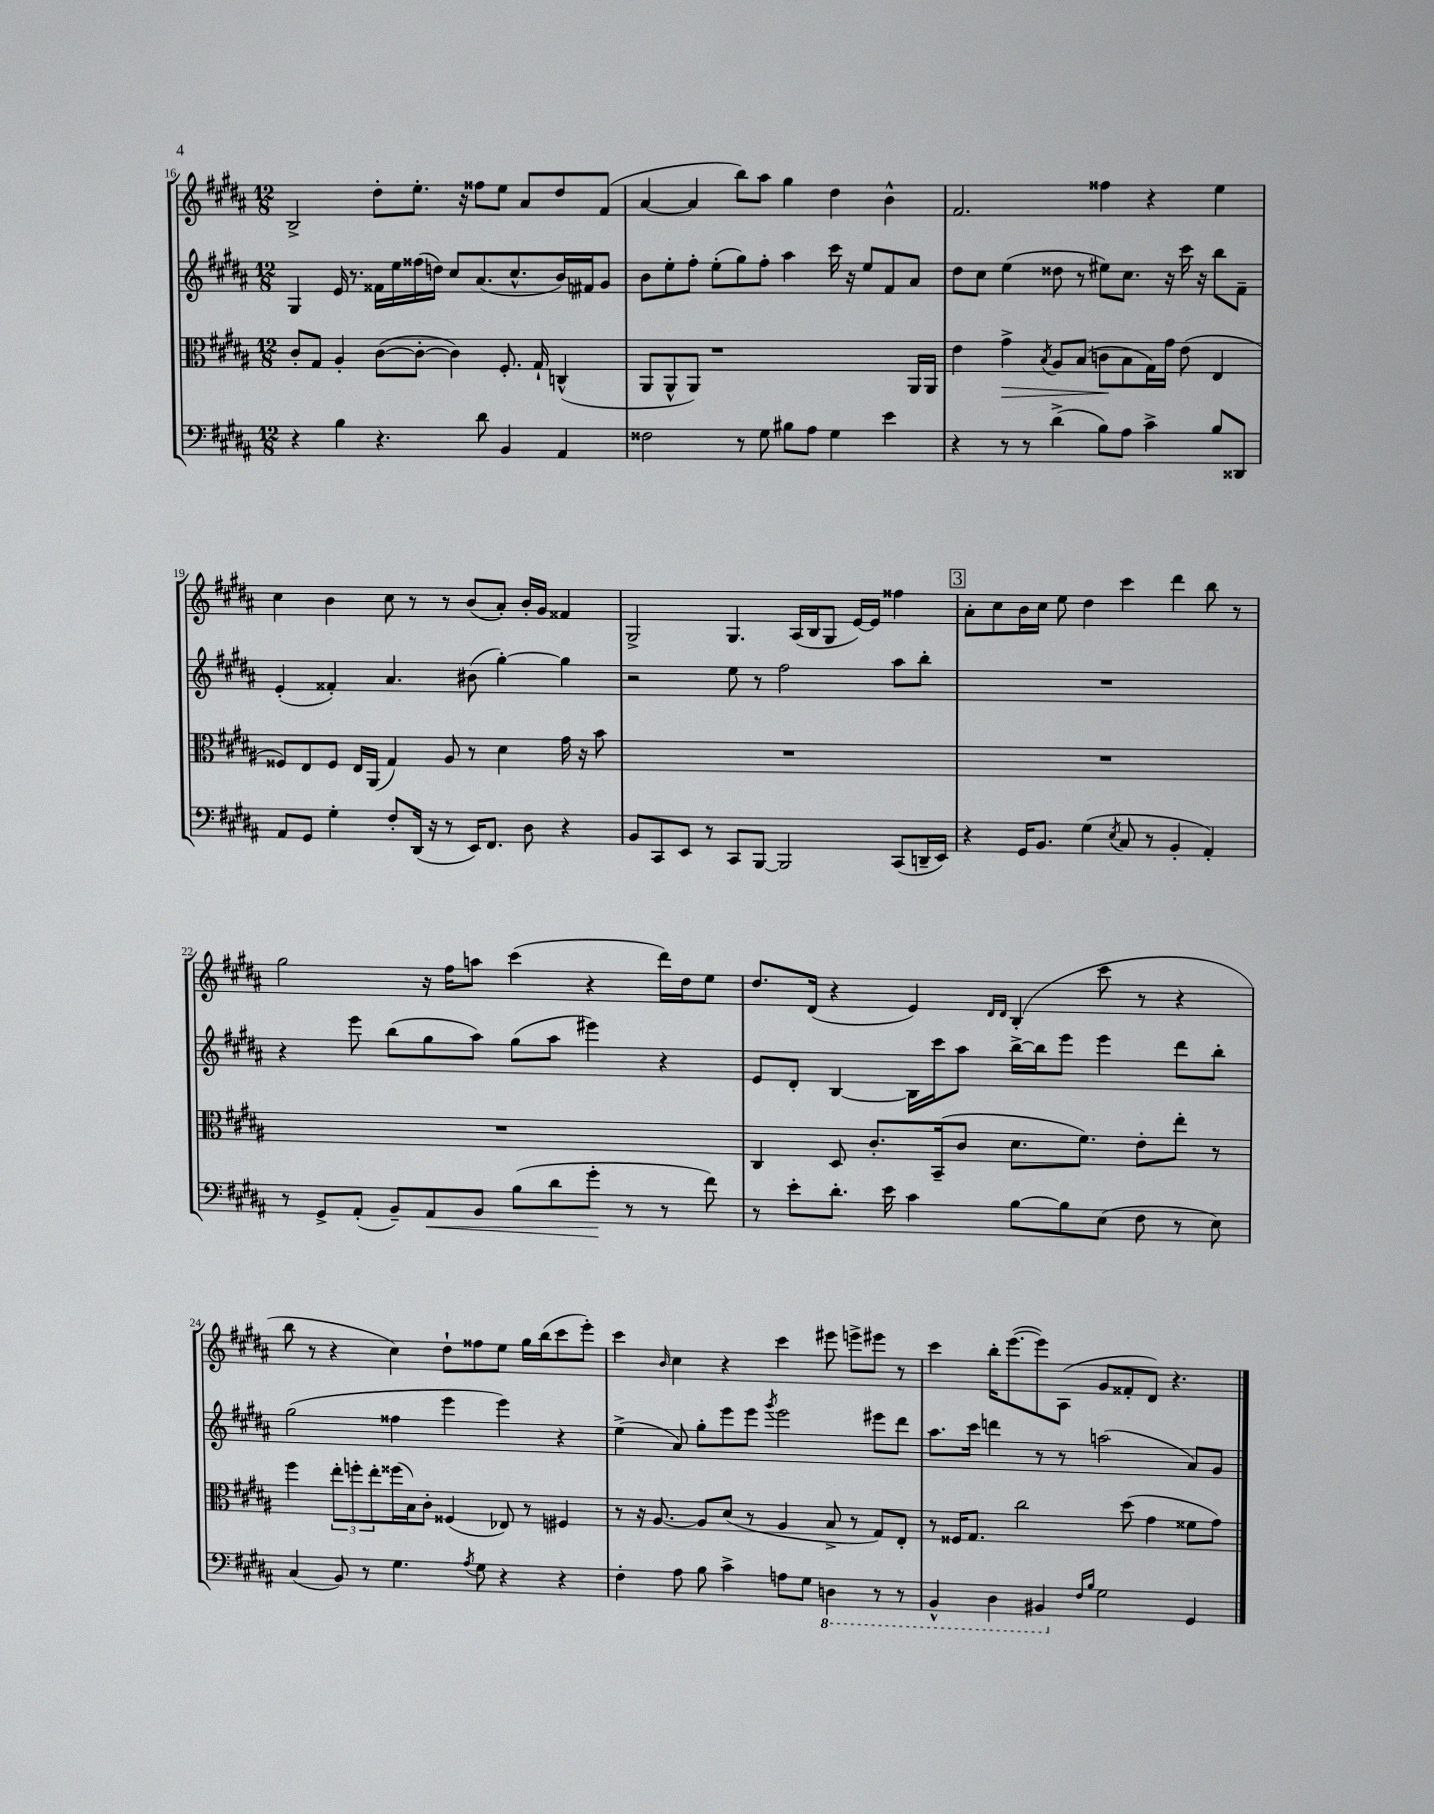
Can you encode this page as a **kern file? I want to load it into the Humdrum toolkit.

**kern	**kern	**kern	**kern
*staff4	*staff3	*staff2	*staff1
*clefF4	*clefC3	*clefG2	*clefG2
*k[f#c#g#d#a#]	*k[f#c#g#d#a#]	*k[f#c#g#d#a#]	*k[f#c#g#d#a#]
*M12/8	*M12/8	*M12/8	*M12/8
4r	8c#'/L	4G#/	2B^/
.	8G#/J	.	.
4B\	4A#'/	16e/	.
.	.	8.r	.
4.r	([8c#\L	16f##\LL	8dd#'\L
.	.	16ee\	.
.	8c#'\_J	(16ff##\	8.ee'\J
.	.	16dd\JJ)	.
.	4c#\])	8cc#/L	.
.	.	.	16r
8d#\	.	(8.a#/	8ff##\L
4BB/	8.F#'/	.	8ee\J
.	.	8.cc#^^/	.
.	.	.	8a#/L
.	16G#`/	.	.
4AA#/	(4C^^/	16b/L)	8dd#/
.	.	16f#/J	.
.	.	8g#/J	(8f#/J
=	=	=	=
2F##\	8AA#/L	8b\L	[4a#/
.	8AA#^^/	8ee'\	.
.	8AA#/J)	8ff#'\J	4a#/]
.	1r	(8ee'\L	.
8r	.	8gg#\)	8bb\L)
8G#\	.	8ff#'\J	8aa#\J
8B#\L	.	4aa#\	4gg#\
8A#\J	.	.	.
4G#\	.	16ccc#\	4dd#\
.	.	16r	.
.	.	8ee/L	.
4e\	.	8f#/	4b^^\
.	16AA#/LL	8a#/J	.
.	16AA#/JJ	.	.
=	=	=	=
4r	4e\	8dd#\L	2.f#/
.	.	8cc#\J	.
8r	4g#^\	(4ee\	.
8r	.	.	.
.	8qB/	.	.
(4d#^\	8A#/L	8dd##\	.
.	(8B/J	8r	.
8B\L)	8c\L	8ee#\L)	4ff##\
8A#\J	8B\	8.cc#\J	.
4c#^\	16G#\L)	.	4r
.	16g#\JJ	16r	.
.	(8e\	16ccc#\	.
.	.	16r	.
8B/L	4E/	8bb\L	4ee\
8DD##/J	.	8f#~\J	.
=	=	=	=
8AA#/L	8F##/L)	(4e'/	4cc#\
8GG#/J	8E/	.	.
4G#'\	8F##/J	4f##'/)	4b\
.	16E/LL	.	.
.	(16AA#/JJ	.	.
8F#'/L	4G#/)	4.a#/	8cc#\
(16DD#/Jk	.	.	8r
16r	.	.	.
8r	8A#/	.	8r
16EE/LK)	8r	(8b#\	(8b/L
8.FF#/J	.	.	.
.	4d#\	[4gg#'\)	8a#'/J)
8D#\	.	.	16b'/LL
.	.	.	16g#/JJ
4r	16g#\	4gg#\]	4f##/
.	16r	.	.
.	8b\	.	.
=	=	=	=
8BB/L	1.r	2r	2G#^/
8CC#/	.	.	.
8EE/J	.	.	.
8r	.	.	.
8CC#/L	.	8ee\	4.G#/
[8BBB/J	.	8r	.
2BBB/]	.	2ff#\	.
.	.	.	(16A#/LL
.	.	.	16B/J
.	.	.	8G#/J
.	.	.	[16e/LL)
.	.	.	16e/]JJ
(8CC#/L	.	8aa#\L	4ff##\
16DD~/L	.	8bb'\J	.
16EE/JJ)	.	.	.
=	=	=	=
4r	1.r	1.r	8a#'\L
.	.	.	8cc#\
16GG#/LK	.	.	16b\L
8.BB/J	.	.	16cc#\JJ
.	.	.	8ee\
(4G#\	.	.	4dd#\
8qE/	.	.	.
8C#/	.	.	4ccc#\
8r	.	.	.
4BB'/	.	.	4ddd#\
4AA#'/)	.	.	8bb\
.	.	.	8r
=	=	=	=
8r	1.r	4r	2gg#\
8GG#^/L	.	.	.
(8AA#'/J	.	8eee\	.
8BB~/L)	.	(8bb\L	.
8AA#/	.	8gg#\	16r
.	.	.	16ff#\LK
8BB/J	.	8aa#\J)	8aa\J
(8B\L	.	(8gg#\L	(4ccc#\
8d#\	.	8aa#\J	.
8g#'\J	.	4eee#\)	4r
8r	.	.	.
8r	.	4r	16ddd#\LL)
.	.	.	16dd#\J
8f#\)	.	.	8ee\J
=	=	=	=
8r	4C#/	8e/L	8.dd#/L
8e'\L	.	8d#'/J	.
.	.	.	(16d#/Jk
8.d#'\J	8D#/	[4B/	4r
.	8.c#'/L	.	.
16e\	.	.	.
4c#\	.	16B\]LL	4e/)
.	(16BB~/k	16ccc#\J	.
.	8c#/J	8aa#\J	.
.	.	.	16qqd#/LL
.	.	.	16qqd#/JJ
[8B\L	8.d#\L	[16bb^\LL	(4B'/
.	.	16bb\]J	.
8B\]	.	8eee\J	.
.	8.f#\J)	.	.
(8E\J	.	4eee\	8ccc#\
8F#\	8e'\L	.	8r
8r	8ee'\J	8ddd#\L	4r
8E\)	8r	8bb'\J	.
=	=	=	=
(4C#/	4ff#\	(2gg#\	8bb\
.	.	.	8r
8BB/)	12ee'\L	.	4r
.	12ff'\	.	.
8r	.	.	.
.	12ee'\	.	.
4.G#\	(16ff##\L	4ff##\	4cc#\)
.	16B\J)	.	.
.	8c#'\J	.	.
.	(4F##/	4eee\	8dd#`\L
8qA#/	.	.	.
8G#\	.	.	8ff##\
4r	8E-/)	4eee\)	8ee\J
.	8r	.	16gg#\LL
.	.	.	(16bb\J
4r	4F#/	4r	8ccc#\
.	.	.	8eee'\J)
=	=	=	=
4F#'\	8r	(4ee^\	4ccc#\
.	16r	.	.
.	[8.A#/	.	.
.	.	.	16qqb/
8A#\	.	8a#/)	4cc#\
8B\	8A#/]L	8gg#'\L	.
4c#^\	(8d#/J	8eee\	4r
.	8r	8eee\J	.
.	.	8qggg#/	.
8A\L	4A#/	2eee\	4ccc#\
8G#\J	.	.	.
4DD\	8B^/	.	8eee#\
.	8r	.	8eee^\L
8r	8G#/L)	8eee#\L	8eee#\J
8r	8E'/J	8ddd#\J	8r
=	=	=	=
4BBB^^/	8r	8.aa#\L	4ccc#\
.	16F##/LK	.	.
.	8.G#/J	16ccc#\Jk	.
4DD#\	.	4ddd\	16bb'\LK
.	.	.	([8.eee\
.	2cc#\	.	.
4BBB#/	.	8r	8eee\])
.	.	8r	(8A#\J
16qqF#/LL	.	.	.
16qqB/JJ	.	.	.
2G#\	.	(2aa\	8g#/L
.	(8dd#\	.	8f##'/
.	4g#\	.	8d#/J)
.	.	.	4.r
4GG#/	8f##\L	8a#/L)	.
.	8g#\J)	8g#/J	.
==	==	==	==
*-	*-	*-	*-
